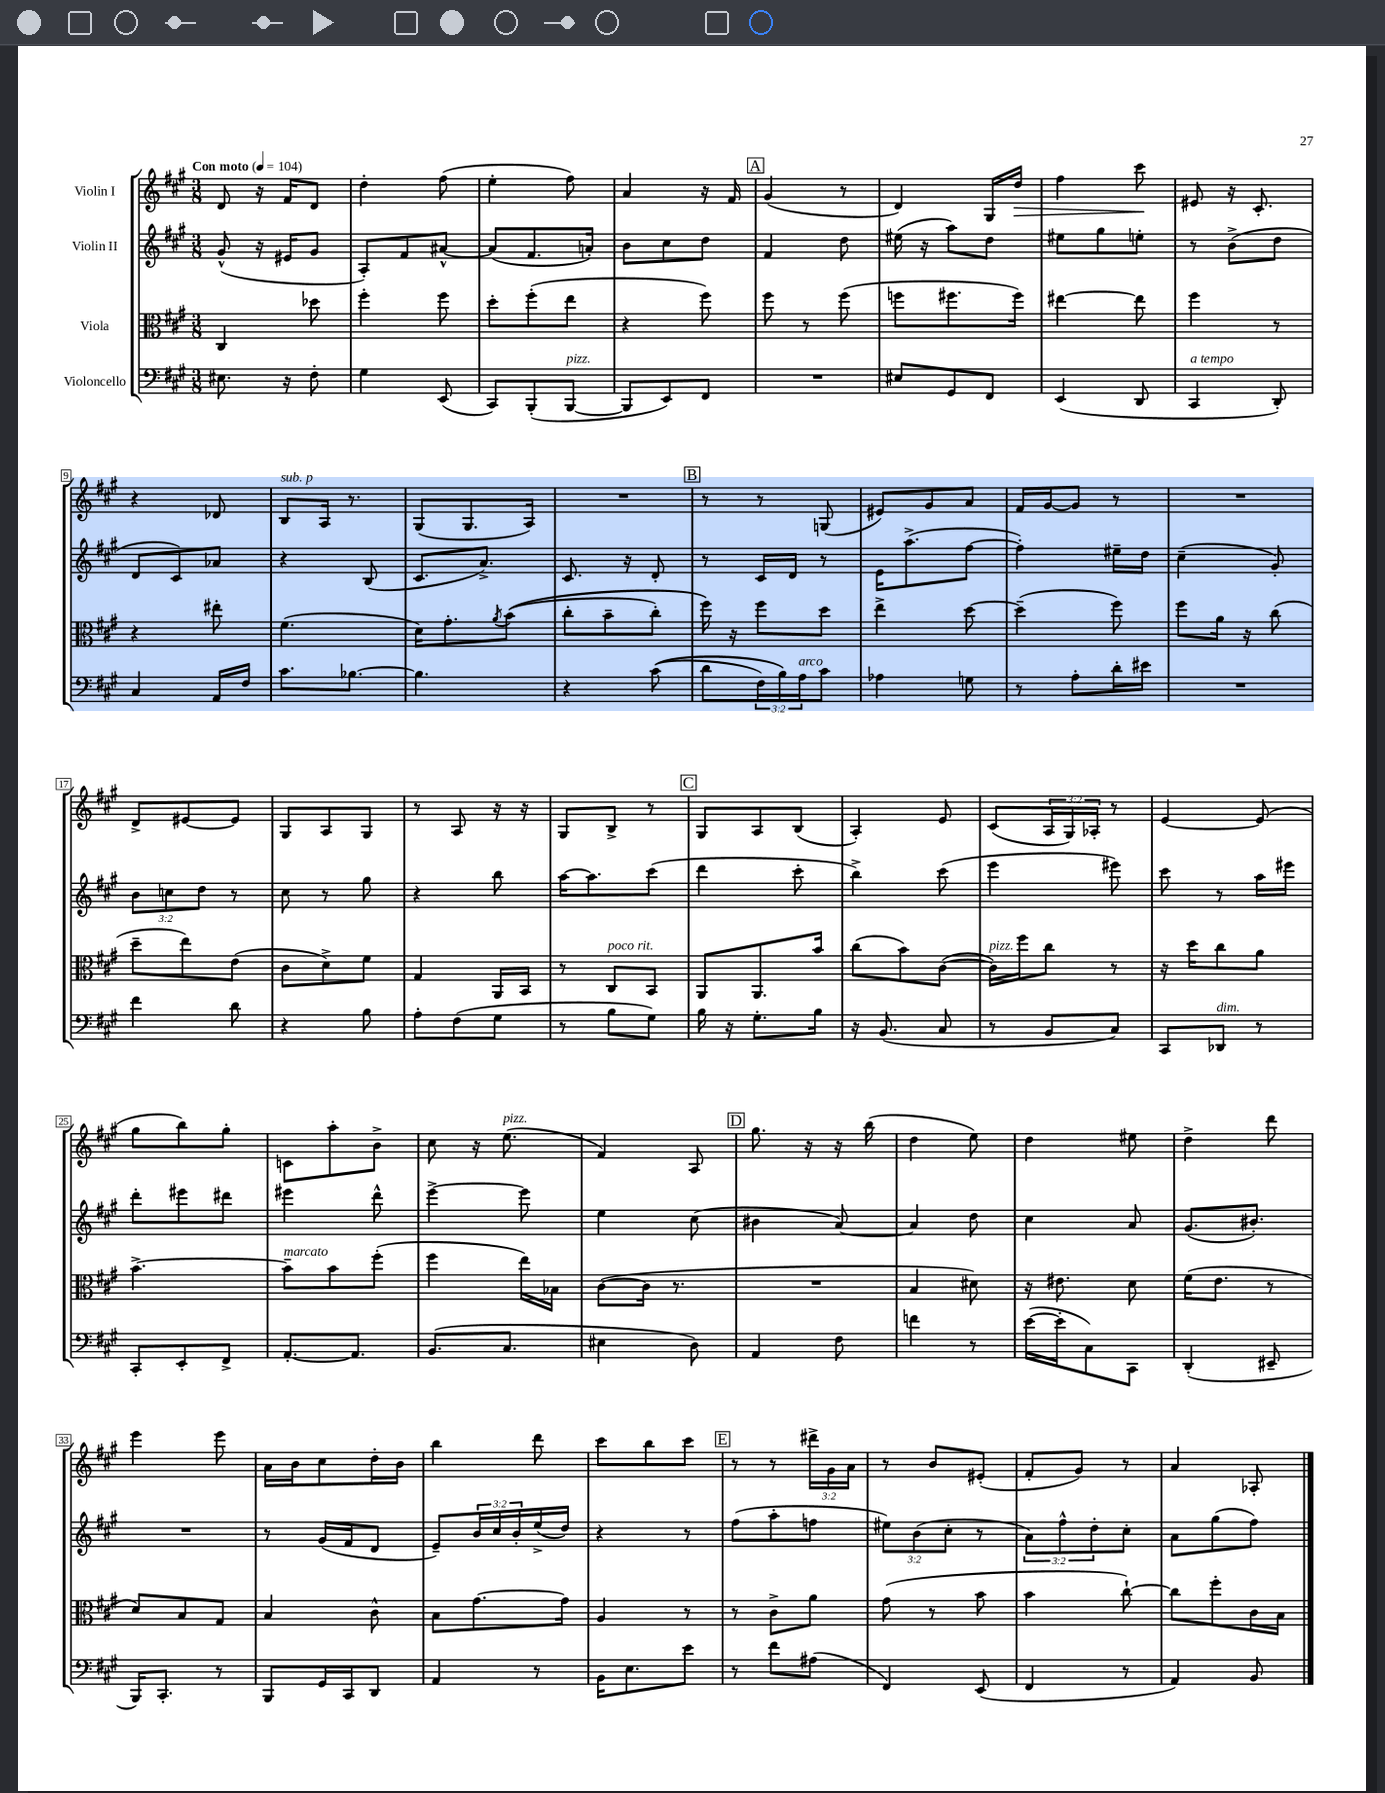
<<
\new StaffGroup <<
\new Staff = "s0" \with { instrumentName = "Violin I" } {
    \clef treble \key a \major \numericTimeSignature \time 3/8 \override Staff.TupletNumber.text = #tuplet-number::calc-fraction-text \tempo "Con moto" 4 = 104
    d'8 r16 fis'16 d'8 |
    d''4-. fis''8( |
    e''4-. fis''8) |
    a'4 r16 fis'16 |
    \mark \markup { \box "A" } gis'4( r8 |
    d'4) gis16 d''16\> |
    fis''4 cis'''8\! |
    eis'8 r16 cis'8.-. |
    r4 des'8 |
    b8^\markup { \italic "sub. p" } a16 r8. |
    gis8( gis8. a16) |
    R4. |
    \mark \markup { \box "B" } r8 r8 g8( |
    eis'8) gis'8 a'8 |
    fis'16 gis'16~ gis'8 r8 |
    R4. |
    d'8-> eis'8~ eis'8 |
    gis8 a8 gis8 |
    r8 a8 r16 r16 |
    gis8 b8-> r8 |
    \mark \markup { \box "C" } gis8 a8 b8( |
    a4-.) e'8 |
    cis'8( \tuplet 3/2 { a16 gis16) aes16-. } r8 |
    e'4~ e'8( |
    gis''8 b''8) gis''8-. |
    c'8 a''8-. b'8-> |
    cis''8 r16 e''8.^\markup { \italic "pizz." }( |
    fis'4) a8 |
    \mark \markup { \box "D" } gis''8. r16 r16 b''16( |
    d''4 e''8) |
    d''4 eis''8 |
    d''4-> d'''8 |
    e'''4 e'''8 |
    a'16 b'16 cis''8 d''16-. b'16 |
    b''4 d'''8 |
    cis'''8 b''8 cis'''8 |
    \mark \markup { \box "E" } r8 r8 \tuplet 3/2 { dis'''16-> gis'16 a'16 } |
    r8 b'8 eis'8-.( |
    fis'8-. gis'8) r8 |
    a'4 aes8-. \bar "|." |
}
\new Staff = "s1" \with { instrumentName = "Violin II" } {
    \clef treble \key a \major \numericTimeSignature \time 3/8 \override Staff.TupletNumber.text = #tuplet-number::calc-fraction-text
    gis'8-^( r16 eis'16 gis'8 |
    a8-.) fis'8 ais'8~-^ |
    ais'8( fis'8. a'16-.) |
    b'8 cis''8 d''8 |
    \mark \markup { \box "A" } fis'4 d''8 |
    eis''16( r16 a''8) d''8 |
    eis''8 gis''8 e''8-. |
    r8 b'8->( d''8 |
    d'8 cis'8) aes'8 |
    r4 b8( |
    cis'8. a'8.->) |
    cis'8. r16 d'8-. |
    \mark \markup { \box "B" } r8 cis'16 d'16 r8 |
    e'16 a''8.->( fis''8~ |
    fis''4-.) eis''16-- d''16 |
    cis''4--( gis'8-.) |
    \tuplet 3/2 { b'8 c''8 d''8 } r8 |
    cis''8 r8 gis''8 |
    r4 b''8 |
    a''16~ a''8. cis'''8( |
    \mark \markup { \box "C" } d'''4 cis'''8-. |
    b''4->) cis'''8( |
    e'''4 eis'''8) |
    cis'''8 r8 a''16 eis'''16 |
    d'''8-. eis'''8 dis'''8 |
    eis'''4 d'''8-^ |
    e'''4~-> e'''8 |
    e''4 cis''8( |
    \mark \markup { \box "D" } bis'4 a'8~) |
    a'4 d''8 |
    cis''4 a'8 |
    gis'8.( bis'8.-.) |
    R4. |
    r8 gis'16( fis'16 d'8 |
    e'8--) \tuplet 3/2 { b'16 cis''16 b'16-. } e''16->( d''16) |
    r4 r8 |
    \mark \markup { \box "E" } fis''8( a''8-. f''8 |
    \tuplet 3/2 { eis''8) b'8( cis''8-. } r8 |
    \tuplet 3/2 { a'8) fis''8-^ d''8-. } cis''8-. |
    a'8 gis''8( fis''8) \bar "|." |
}
\new Staff = "s2" \with { instrumentName = "Viola" } {
    \clef alto \key a \major \numericTimeSignature \time 3/8
    cis4 des''8 |
    fis''4-. fis''8 |
    d''8-. fis''8-.( e''8 |
    r4 fis''8) |
    \mark \markup { \box "A" } fis''8 r8 fis''8( |
    f''8 fis''8. fis''16) |
    eis''4~ eis''8 |
    fis''4 r8 |
    r4 eis''8-. |
    fis'4.( |
    d'16) gis'8.-. \acciaccatura { a'8 } b'8(\( |
    cis''8-. b'8-- cis''8-.) |
    \mark \markup { \box "B" } fis''16\) r16 fis''8 d''8 |
    e''4-> d''8~ |
    d''4--( fis''8) |
    fis''8 a'16 r16 cis''8( |
    d''8-- e''8) e'8( |
    cis'8 d'8->) fis'8 |
    gis4 a,16 b,16 |
    r8 cis8^\markup { \italic "poco rit." } b,8 |
    \mark \markup { \box "C" } a,8 a,8. b'16 |
    cis''8( b'8) cis'8~( |
    cis'16^\markup { \italic "pizz." }) fis''16 cis''8 r8 |
    r16 d''16 cis''8 a'8 |
    b'4.~-> |
    b'8--^\markup { \italic "marcato" } b'8 fis''8-.( |
    fis''4 e''16) bes16 |
    cis'8~( cis'16 r8. |
    \mark \markup { \box "D" } R4. |
    b4 dis'8) |
    r16 eis'8. d'8 |
    fis'16( e'8. r8 |
    d'8) b8 gis8 |
    b4 cis'8-^ |
    b8 gis'8.~ gis'16 |
    a4 r8 |
    \mark \markup { \box "E" } r8 cis'8-> a'8 |
    gis'8( r8 b'8 |
    b'4 cis''8~-!) |
    cis''8 fis''8-. cis'16 b16 \bar "|." |
}
\new Staff = "s3" \with { instrumentName = "Violoncello" } {
    \clef bass \key a \major \numericTimeSignature \time 3/8 \override Staff.TupletNumber.text = #tuplet-number::calc-fraction-text
    eis8. r16 fis8-. |
    gis4 e,8( |
    cis,8) b,,8-.( b,,8~^\markup { \italic "pizz." } |
    b,,8 e,8) fis,8 |
    \mark \markup { \box "A" } R4. |
    eis8 gis,8 fis,8 |
    e,4( d,8 |
    cis,4^\markup { \italic "a tempo" } d,8-.) |
    cis4 a,16 fis16 |
    cis'8. bes8.~ |
    bes4. |
    r4 cis'8(\( |
    \mark \markup { \box "B" } d'8 \tuplet 3/2 { fis16) b16\) a16^\markup { \italic "arco" } } cis'8 |
    aes4 g8 |
    r8 a8-. d'16-. eis'16 |
    R4. |
    fis'4 d'8 |
    r4 b8 |
    a8-. fis8( gis8 |
    r8 b8 gis8) |
    \mark \markup { \box "C" } b16 r16 gis8.-. b16 |
    r16 b,8.( cis8 |
    r8 b,8 cis8) |
    cis,8 des,8^\markup { \italic "dim." } r8 |
    cis,8-. e,8-. fis,8-> |
    a,8.~-. a,8. |
    b,8.( cis8. |
    eis4 d8) |
    \mark \markup { \box "D" } a,4 fis8 |
    f'4 r8 |
    e'16~( e'16-. cis8) cis,8 |
    d,4-.( eis,8-- |
    b,,16) cis,8.-. r8 |
    b,,8 gis,16 cis,16 d,8 |
    a,4 r8 |
    b,16 e8. e'8 |
    \mark \markup { \box "E" } r8 fis'8 ais8( |
    fis,4) e,8( |
    fis,4 r8 |
    a,4) b,8 \bar "|." |
}
>>
>>
\layout { \context { \Score \override BarNumber.stencil = #(make-stencil-boxer 0.1 0.3 ly:text-interface::print) } }
